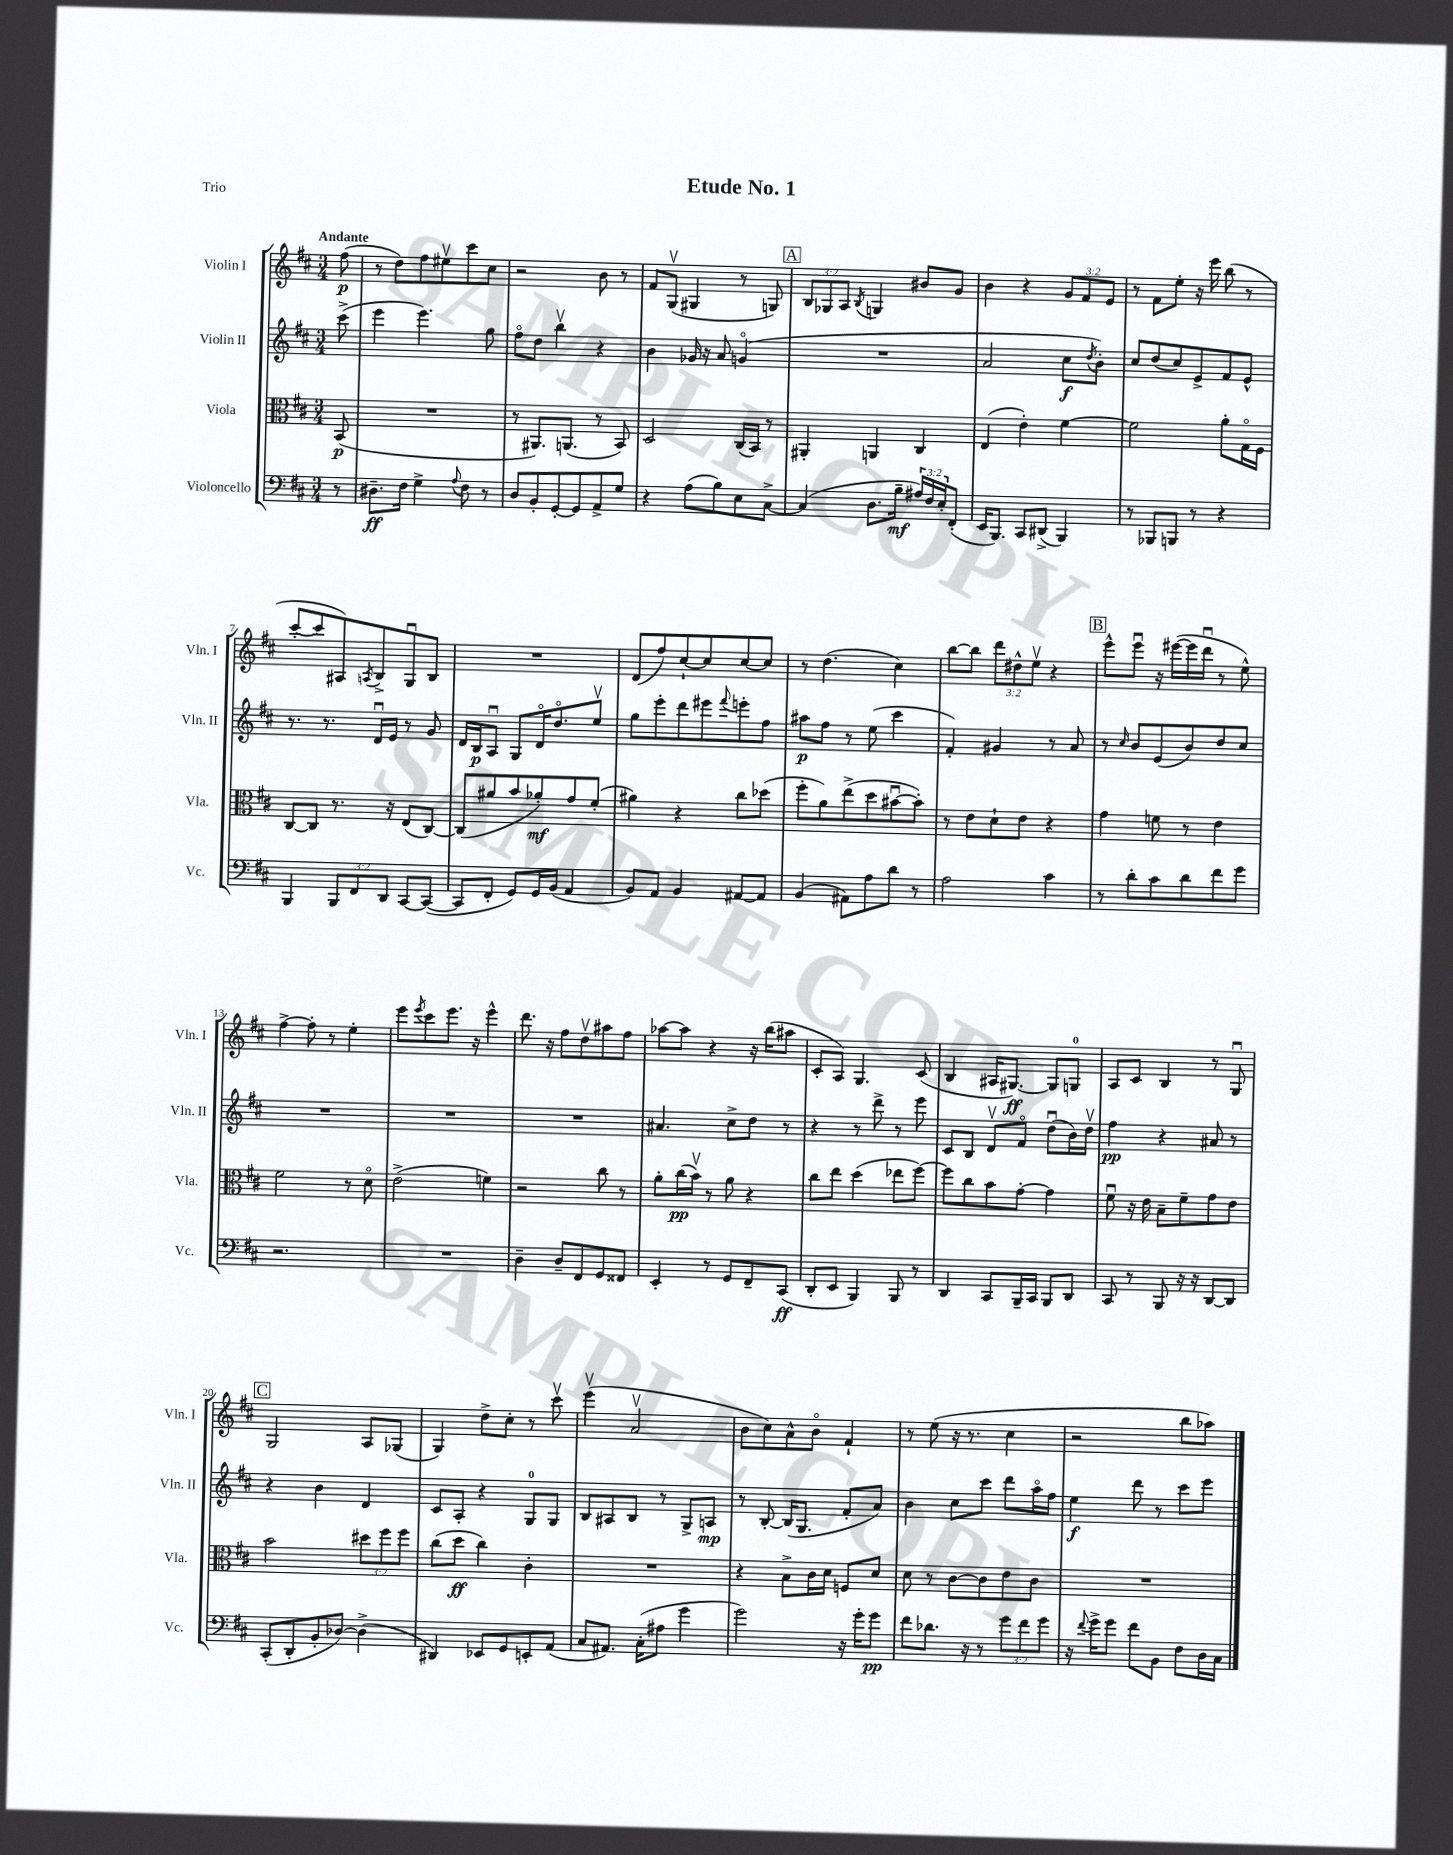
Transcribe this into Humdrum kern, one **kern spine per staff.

**kern	**dynam	**kern	**dynam	**kern	**dynam	**kern	**dynam
*part4	*part4	*part3	*part3	*part2	*part2	*part1	*part1
*staff4	*staff4	*staff3	*staff3	*staff2	*staff2	*staff1	*staff1
*I"Violoncello	*	*I"Viola	*	*I"Violin II	*	*I"Violin I	*
*I'Vc.	*	*I'Vla.	*	*I'Vln. II	*	*I'Vln. I	*
*clefF4	*	*clefC3	*	*clefG2	*	*clefG2	*
*k[f#c#]	*	*k[f#c#]	*	*k[f#c#]	*	*k[f#c#]	*
*M3/4	*	*M3/4	*	*M3/4	*	*M3/4	*
=	=	=	=	=	=	=	=
!	!	!	!	!	!	!LO:TX:a:B:t=Andante	!
8r	.	(8BB/	p	(8ccc#^\	.	(8ff#\	p
=1	=1	=1	=1	=1	=1	=1	=1
8.D#X~\L	ff	2.r	.	4eee\	.	8r	.
.	.	.	.	.	.	8dd\L)	.
16F#\Jk	.	.	.	.	.	.	.
4G^\	.	.	.	4.eee\)	.	8ff#\	.
.	.	.	.	.	.	8ee#Xv\	.
8qqA/	.	.	.	.	.	.	.
8F#\	.	.	.	.	.	8ccc#\	.
8r	.	.	.	8gg\	.	8cc#\J	.
=2	=2	=2	=2	=2	=2	=2	=2
8D/L	.	8r	.	8ff#\L	.	2r	.
8BB'/	.	8.AA#X/L)	.	8dd\J	.	.	.
[8GG'/	.	.	.	4bbv\	.	.	.
.	.	(8.AAn/J	.	.	.	.	.
8GG/]	.	.	.	.	.	.	.
8AA^/	.	8r	.	4r	.	8b\	.
8G/J	.	8BB/)	.	.	.	8r	.
=3	=3	=3	=3	=3	=3	=3	=3
4r	.	2D/	.	4b\	.	8f#/L	.
.	.	.	.	.	.	(8Gv/J	.
(8A\L	.	.	.	16g-X/	.	4G#X/	.
.	.	.	.	16r	.	.	.
8B\)	.	.	.	8a/	.	.	.
8E\	.	(16C#/LL	.	(4gn/	.	8r	.
.	.	16BB/JJ)	.	.	.	.	.
[8C#^\J	.	8r	.	.	.	8Gn/)	.
!!LO:REH:place=s1:t=A
=4	=4	=4	=4	=4	=4	=4	=4
(4C#/]	.	4AA#X'/	.	2.r	.	12B/L	.
.	.	.	.	.	.	12G-X/	.
.	.	.	.	.	.	12A/J	.
.	.	.	.	.	.	8qB/	.
8.D\L	.	4AAn/	.	.	.	4Gn/	.
16B~\Jk	mf	.	.	.	.	.	.
24A#X/LL)	.	4C#/	.	.	.	8b#X/L	.
24F#/	.	.	.	.	.	.	.
24E'/J	.	.	.	.	.	.	.
(8FF#'/J	.	.	.	.	.	8g/J	.
=5	=5	=5	=5	=5	=5	=5	=5
16EE/KL	.	(4E/	.	2a/	.	4b\	.
8.BBB/J)	.	.	.	.	.	.	.
8CC#/L	.	4e'\)	.	.	.	4r	.
(8DD#X^/J	.	.	.	.	.	.	.
4BBB/)	.	[4f#\	.	8cc#\L	f	12g/L	.
.	.	.	.	.	.	12f#/	.
.	.	.	.	8qdd/	.	.	.
.	.	.	.	8b'\J)	.	.	.
.	.	.	.	.	.	12e/J	.
=6	=6	=6	=6	=6	=6	=6	=6
8r	.	2f#\]	.	8cc#/L	.	8r	.
8BBB-X/L	.	.	.	(8dd/	.	8f#\L	.
8BBBn/J	.	.	.	8cc#/)	.	8ee'\J	.
8r	.	.	.	8e^/	.	16r	.
.	.	.	.	.	.	16eee\	.
4r	.	8a'\L	.	8f#/	.	(8bb\	.
.	.	16G\L	.	8e^^/J	.	8r	.
.	.	16F#\JJ	.	.	.	.	.
!!LO:LB:g=z
=7	=7	=7	=7	=7	=7	=7	=7
4BBB/	.	[8C#/L	.	8.r	.	[8ccc#'/L	.
.	.	8C#/J]	.	.	.	8ccc#/]	.
.	.	.	.	8.r	.	.	.
12BBB/L	.	8.r	.	.	.	8A#X/)	.
12FF#/	.	.	.	.	.	.	.
.	.	.	.	.	.	8qAn/	.
.	.	.	.	16du/LL	.	8B^/	.
12DD/J	.	.	.	.	.	.	.
.	.	16r	.	16e/JJ	.	.	.
[8CC#/L	.	(8E/L	.	8r	.	8Gu/	.
(8CC#/J_	.	[8C#/J)	.	8g/	.	8B/J	.
=8	=8	=8	=8	=8	=8	=8	=8
8CC#/L]	.	(8C#/L]	.	16d/LL	.	2.r	.
.	.	.	.	16B/J	p	.	.
8FF#'/J	.	8a#X/	.	8Au/J	.	.	.
8GG/L)	.	8b/	.	8G/L	.	.	.
16GG/L	.	8a-X'/)	mf	16d/K	.	.	.
(16BB/JJ	.	.	.	8.dd/	.	.	.
4AA/	.	8g/	.	.	.	.	.
.	.	(8f#'/J	.	8eev/J	.	.	.
=9	=9	=9	=9	=9	=9	=9	=9
8BB/L)	.	4a#X\)	.	8gg\L	.	(8d/L	.
8AA/J	.	.	.	8eee'\	.	8ff#/)	.
4BB/	.	4r	.	8ddd\	.	[8cc#`/	.
.	.	.	.	8eee#X\	.	8cc#/]	.
.	.	.	.	8qqfff#/	.	.	.
[8AA#X/L	.	8cc#\L	.	8eeen'\	.	[8cc#/	.
8AA#/J]	.	(8dd-X\J	.	8ff#\J	.	8cc#/J]	.
=10	=10	=10	=10	=10	=10	=10	=10
(4BB/	.	8ff#'\L	.	8aa#X\L	p	8r	.
.	.	8a\)	.	8ff#\J	.	(4.dd\	.
8AA#X\L)	.	(8ee^\	.	8r	.	.	.
8A\	.	8dd\	.	(8ee\	.	.	.
8d\J	.	[8b#Xu\	.	4ccc#\	.	4cc#\)	.
8r	.	8b#'\J])	.	.	.	.	.
=11	=11	=11	=11	=11	=11	=11	=11
2A\	.	8r	.	4f#'/)	.	[8bb\L	.
.	.	8e\L	.	.	.	8bb\J]	.
.	.	8d`\	.	4g#X/	.	12ddd\L	.
.	.	.	.	.	.	12dd#X^^\	.
.	.	8e\J	.	.	.	.	.
.	.	.	.	.	.	12eev\J	.
4c#\	.	4r	.	8r	.	4r	.
.	.	.	.	8a/	.	.	.
!!LO:REH:place=s1:t=B
=12	=12	=12	=12	=12	=12	=12	=12
8r	.	4g\	.	8r	.	8eee^^\L	.
.	.	.	.	16qqcc#/	.	.	.
8d'\L	.	.	.	8b/L	.	8eeeu\J	.
8c#\	.	8fn\	.	(8e/	.	16r	.
.	.	.	.	.	.	([16eee#X\LL	.
8d\	.	8r	.	8b/)	.	16eee#\]	.
.	.	.	.	.	.	16dddu\JJ	.
8f#\	.	4e\	.	8dd/	.	8r	.
8g\J	.	.	.	8cc#/J	.	8ee^^\)	.
!!LO:LB:g=z
=13	=13	=13	=13	=13	=13	=13	=13
2.r	.	2f#\	.	2.r	.	[4ff#^\	.
.	.	.	.	.	.	8ff#'\]	.
.	.	.	.	.	.	8r	.
.	.	8r	.	.	.	4ee'\	.
.	.	8d\	.	.	.	.	.
=14	=14	=14	=14	=14	=14	=14	=14
2.r	.	(2e^\	.	2.r	.	8eee\L	.
.	.	.	.	.	.	8qeee/	.
.	.	.	.	.	.	8ccc#\	.
.	.	.	.	.	.	8.eee\J	.
.	.	.	.	.	.	16r	.
.	.	4fn\)	.	.	.	4eee^^\	.
=15	=15	=15	=15	=15	=15	=15	=15
4D~\	.	2r	.	2.r	.	8.ddd\	.
.	.	.	.	.	.	16r	.
8D~/L	.	.	.	.	.	8ff#\L	.
8FF#/	.	.	.	.	.	8ddv\	.
8GG/	.	8cc#\	.	.	.	8aa#X\	.
8FF##X/J	.	8r	.	.	.	8ff#\J	.
=16	=16	=16	=16	=16	=16	=16	=16
4EE'/	.	8a'\L	.	4.a#X/	.	[8aa-X\L	.
.	.	(16cc#\L	pp	.	.	8aa-\J]	.
.	.	16bv\JJ)	.	.	.	.	.
8r	.	8r	.	.	.	4r	.
8GG/L	.	8a\	.	8cc#^\L	.	.	.
8FF#~/	.	4r	.	8dd\J	.	16r	.
.	.	.	.	.	.	(16bb\KL	.
(8CC#/J	ff	.	.	8r	.	8aa#X\J	.
=17	=17	=17	=17	=17	=17	=17	=17
8DD'/L	.	8cc#\L	.	4r	.	8c#'/L	.
8EE/J	.	8ee\J	.	.	.	8A/J)	.
4BBB/)	.	(4dd\	.	8r	.	4.G/	.
.	.	.	.	8ddd^\	.	.	.
8BBB/	.	8ee-X\L	.	8r	.	.	.
8r	.	[8ff#\J)	.	8eee\	.	(8c#/	.
=18	=18	=18	=18	=18	=18	=18	=18
4DD/	.	8ff#\L]	.	8c#/L	.	4B/	.
.	.	8cc#\	.	8B/J	.	.	.
8CC#/L	.	8b\	.	8dv/L	.	16A#X/KL	.
.	.	.	.	.	.	[8.G#X/J)	ff
16BBB~/L	.	[8g'\J	.	8f#/J	.	.	.
16CC#/JJ	.	.	.	.	.	.	.
8BBB/L	.	4g\]	.	(8ddu\L	.	8G#/L]	.
8DD/J	.	.	.	16b\L)	.	8Gn/J	.
.	.	.	.	16ddv\JJ	.	.	.
=19	=19	=19	=19	=19	=19	=19	=19
8CC#/	.	8f#u\	.	4ff#\	pp	8A/L	.
8r	.	16r	.	.	.	8c#/J	.
.	.	16e\	.	.	.	.	.
8BBB/	.	8B~\L	.	4r	.	4B/	.
16r	.	8f#~\	.	.	.	.	.
16r	.	.	.	.	.	.	.
[8DD/L	.	8g\	.	8a#X/	.	8r	.
8DD/J]	.	8e\J	.	8r	.	8Gu/	.
!!LO:LB:g=z
!!LO:REH:place=s1:t=C
=20	=20	=20	=20	=20	=20	=20	=20
(8CC#'/L	.	2b\	.	4r	.	2G/	.
8DD'/	.	.	.	.	.	.	.
8BB'/	.	.	.	4b\	.	.	.
[8D-X/J)	.	.	.	.	.	.	.
(4D-^\]	.	12dd#X\L	.	4d/	.	8A/L	.
.	.	12ff#\	.	.	.	.	.
.	.	.	.	.	.	(8G-X/J	.
.	.	12ff#\J	.	.	.	.	.
=21	=21	=21	=21	=21	=21	=21	=21
4DD#X/)	.	(8cc#\L	.	8c#/L	.	4G/)	.
.	.	8dd\J	ff	8A'/J	.	.	.
8EE-X/L	.	4cc#\)	.	4r	.	8dd^\L	.
8GG/	.	.	.	.	.	8cc#'\J	.
8EEn'/	.	4c#'\	.	8G/L	.	8r	.
(8AA/J	.	.	.	8G/J	.	8ccc#v\	.
=22	=22	=22	=22	=22	=22	=22	=22
8C#/L	.	2.r	.	8B/L	.	(4eeev\	.
8.AA#X/J)	.	.	.	8A#X/	.	.	.
.	.	.	.	8B/J	.	2av/	.
(16C#'\KL	.	.	.	.	.	.	.
8A#X\J	.	.	.	8r	.	.	.
4g\	.	.	.	8G^/L	.	.	.
.	.	.	.	8An/J	mp	.	.
=23	=23	=23	=23	=23	=23	=23	=23
2g\)	.	4r	.	8r	.	8b\L	.
.	.	.	.	[8B'/	.	8cc#\)	.
.	.	8B^\L	.	(16B/KL]	.	8a^^\	.
.	.	.	.	8.G/J	.	.	.
.	.	16c#\L	.	.	.	8b\J	.
.	.	16d\JJ	.	.	.	.	.
16r	.	8Fn/L	.	8f#'/L	.	4f#`/	.
16g'\KL	.	.	.	.	.	.	.
8g\J	pp	8d/J	.	8a/J)	.	.	.
=24	=24	=24	=24	=24	=24	=24	=24
8f#\L	.	8d\	.	4b\	.	8r	.
8.d-X\J	.	8r	.	.	.	(8ee\	.
.	.	[8c#\L	.	8cc#\L	.	16r	.
16r	.	.	.	.	.	8.r	.
8r	.	8c#\]	.	8ccc#\J	.	.	.
12g\L	.	8e\	.	8ddd\L	.	4cc#\	.
12f#\	.	.	.	.	.	.	.
.	.	8c#\J	.	16aa\L	.	.	.
12g\J	.	.	.	.	.	.	.
.	.	.	.	16ff#\JJ	.	.	.
=25	=25	=25	=25	=25	=25	=25	=25
16r	.	2.r	.	4ee\	f	2r	.
8qqf#/	.	.	.	.	.	.	.
16g^\KL	.	.	.	.	.	.	.
8g\J	.	.	.	.	.	.	.
8f#\L	.	.	.	8ddd\	.	.	.
8BB\J	.	.	.	8r	.	.	.
8F#\L	.	.	.	8ccc#\L	.	8bb\L	.
16D\L	.	.	.	8eee\J	.	8aa-X\J)	.
16C#\JJ	.	.	.	.	.	.	.
==	==	==	==	==	==	==	==
*-	*-	*-	*-	*-	*-	*-	*-
